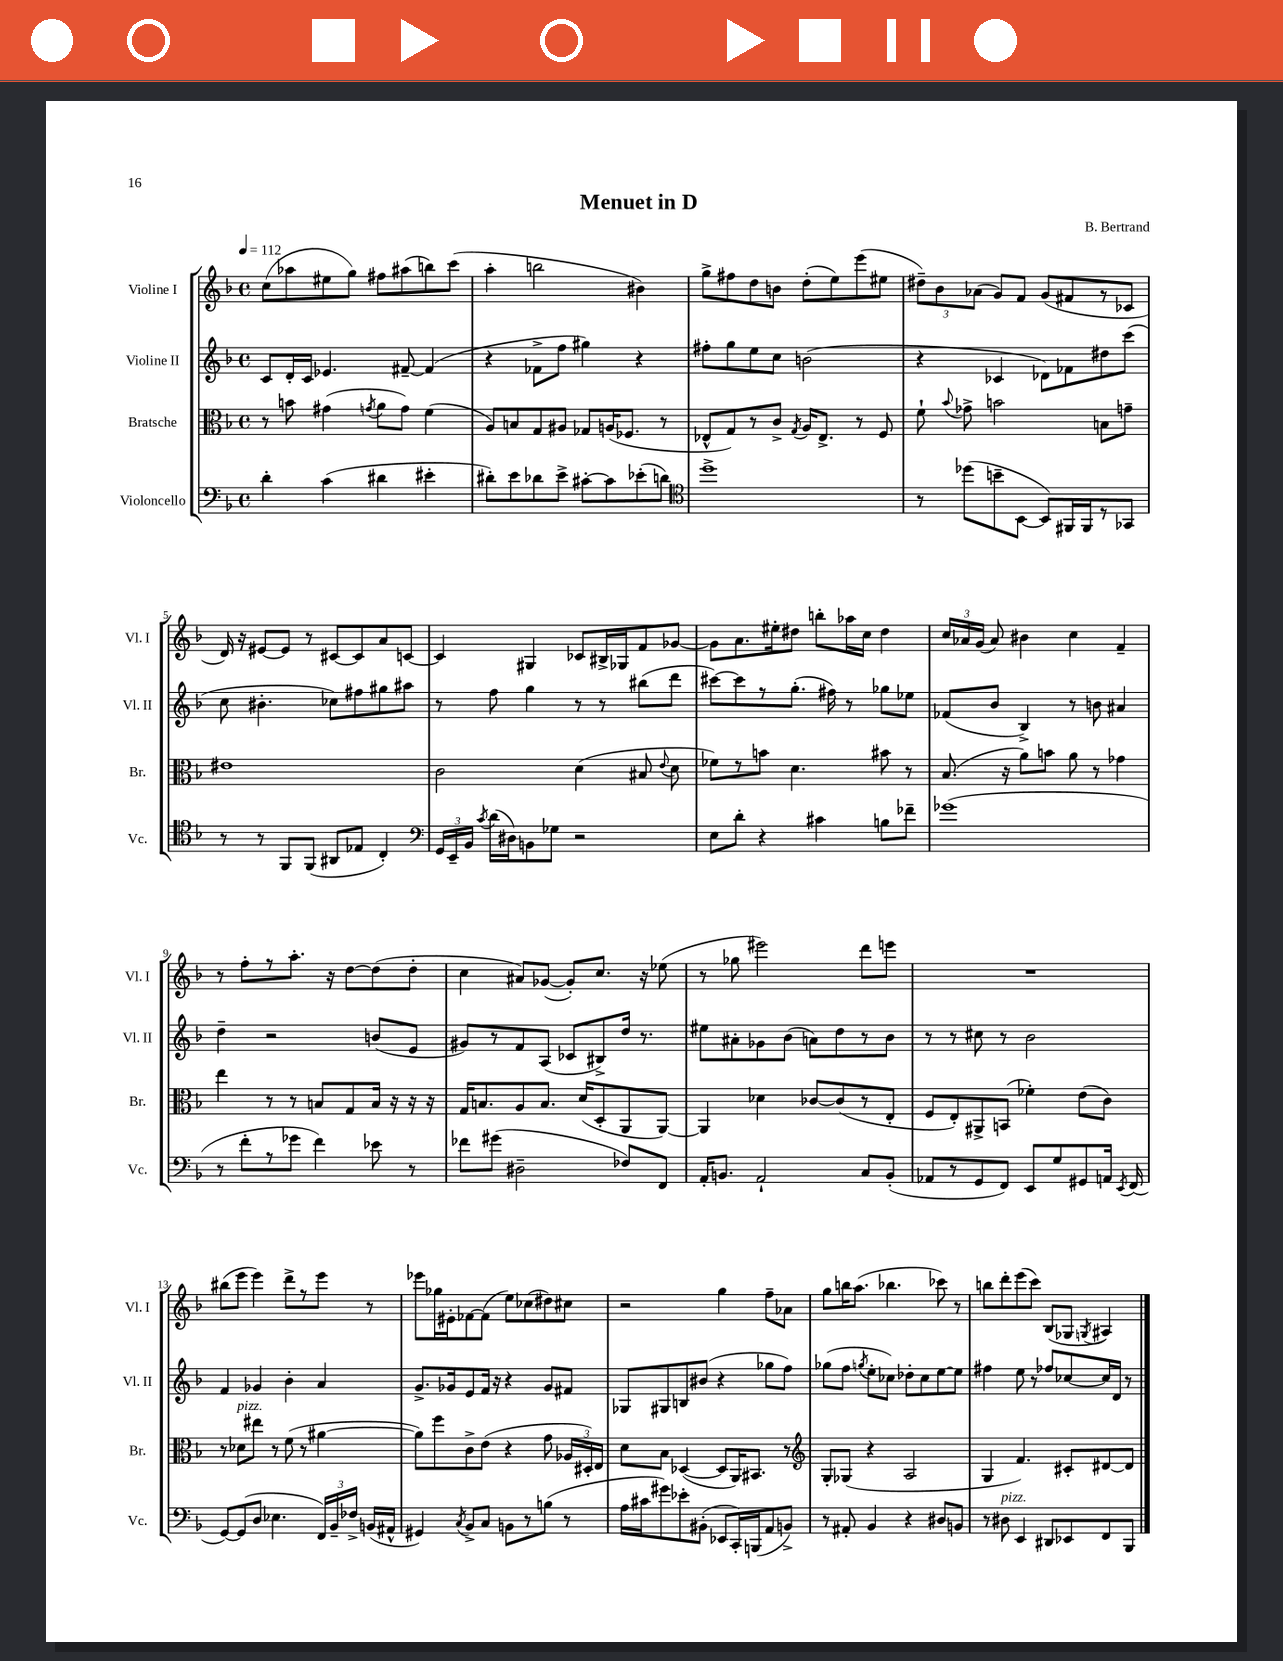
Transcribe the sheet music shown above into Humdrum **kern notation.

**kern	**kern	**kern	**kern
*staff4	*staff3	*staff2	*staff1
*clefF4	*clefC3	*clefG2	*clefG2
*k[b-]	*k[b-]	*k[b-]	*k[b-]
*M4/4	*M4/4	*M4/4	*M4/4
*met(c)	*met(c)	*met(c)	*met(c)
*MM112	*MM112	*MM112	*MM112
4d'	8r	8c	(8cc
.	8b	16d'	8aa-
.	.	16c	.
(4c	(4g#	4.e-	8ee#
.	.	.	8gg)
.	8qg	.	.
4d#	8a	.	8ff#
.	8g)	[8f#~	(8aa#
4e#'	(4f	(4f#]	8bb)
.	.	.	(8ccc
=	=	=	=
8d#')	8A)	4r	4aa'
8e	8B	.	.
8d-	8G	8f-^	2bb
8e^	8A#	8ff	.
[8c#'	8G-	4gg#)	.
8c#]	(16A	.	.
.	8.F-	.	.
(8e-'	.	4r	4b#)
8d)	8r	.	.
=	=	=	=
*clefC4	*	*	*
1dd^	8E-^^	8ff#'	8gg^
.	8G)	8gg	8ff#
.	8r	8ee	8dd
.	8c^	8cc	8b
.	8qG	.	.
.	16A	(2b	(8dd'
.	8.E-^	.	.
.	.	.	8ee)
.	8r	.	(8eee
.	8F	.	8ee#
=	=	=	=
8r	8f`	4r	12dd#~)
.	.	.	12b-
.	8qqb-	.	.
(8dd-	8g-^	.	.
.	.	.	(12a-
8b~	2b	4c-	8g)
[8BB-	.	.	8f
8BB-])	.	8d-)	(8g
16FF#	.	8f-	8f#
16FF#	.	.	.
8r	8B	8dd#	8r
8GG-	8g~	(8ccc	8c-
=	=	=	=
8r	1e#	8cc	16d)
.	.	.	16r
8r	.	4.b#'	[8e#
8FF	.	.	8e#]
(8FF	.	.	8r
8AA#	.	8cc-)	[8c#
8E-	.	8ff#	8c#]
4C')	.	8gg#	8a
.	.	8aa#	[8c
=	=	=	=
*clefF4	*	*	*
24GG	2c	8r	4c]
24EE~	.	.	.
24BB-	.	.	.
8qc	.	.	.
(16d	.	8ff	.
16D#)	.	.	.
8BB	.	4gg	4G#
8G-	.	.	.
2r	(4d	8r	8c-
.	.	8r	16B#^
.	.	.	16G-
.	8B#	(8bb#	8f
.	8qqe	.	.
.	8d	8ddd	[8g-
=	=	=	=
8E	8f-)	[8ccc#)	8g-]
8d'	8r	8ccc#]	8.a
4r	8b	8r	.
.	.	.	16ee#'
.	4.d	(8.gg'	8dd#
4c#	.	.	8bb'
.	.	16ff#)	.
.	.	8r	16aa-
.	.	.	16cc
8B	8b#	8gg-	4dd#
8f-~	8r	8ee-	.
=	=	=	=
(1g-	(8.B-	(8f-	24cc
.	.	.	24a-
.	.	.	(24g
.	.	8b-	8a-)
.	16r	.	.
.	8a)	4B-^)	4b#
.	8b	.	.
.	8a	8r	4cc
.	8r	8b	.
.	4g-	4a#	4f~
=	=	=	=
8r	4ee	4dd~	8r
8f'	.	.	8ff'
8r	8r	2r	8r
8g-	8r	.	8.aa'
4f)	8B	.	.
.	.	.	16r
.	8G	.	[8dd
8e-	16B	(8b	(8dd]
.	16r	.	.
8r	16r	8e	8dd'
.	16r	.	.
=	=	=	=
8f-	16G	8g#)	4cc
.	8.B	.	.
(8g#	.	8r	.
2D#~	8A	8f	8a#)
.	8.B	(8A	([8g-
.	.	8c-	8g-'])
.	(16d	.	.
.	8D'	8B#^)	8.cc
8F-)	8AA	16dd	.
.	.	8.r	16r
8FF	[8AA)	.	(8ee-
=	=	=	=
16AA'	4AA]	8ee#	8r
8.BB	.	.	.
.	.	8a#'	8gg-
2AA`	4d-	8g-	2eee#)
.	.	(8b-	.
.	[8c-	8a)	.
.	(8c-]	8dd	.
8C	8r	8r	8ddd
(8BB'	8E'	8b-	8eee
=	=	=	=
8AA-	8F	8r	1r
8r	8E')	8r	.
8GG	8AA#^	8cc#	.
8FF)	(8BB	8r	.
8EE	4f-')	2b-	.
8G	.	.	.
8GG#	(8e	.	.
16AA	8c)	.	.
8qEE	.	.	.
(16FF	.	.	.
=	=	=	=
[8GG)	8r	4f	(8bb#
(8GG]	8d-	.	8eee
8D	8ee#	4g-	4eee)
4.E-	8r	.	.
.	(8f	4b-'	8ddd^
.	8r	.	8r
24FF)	[4a#	4a	8eee
24BB-~	.	.	.
24F-^	.	.	.
(16BB	.	.	8r
16AA#^^	.	.	.
=	=	=	=
4GG#)	8a#])	8.g^	8eee-
.	8ff	.	16gg-
.	.	16g-	16e#'
8qC	.	.	.
8BB-^	8c^	8e	[8f-
8C	(8e	16f	(8f-]
.	.	16r	.
8BB	4r	4r	8ee)
8r	.	.	(8cc-
(8B	8g	8g-	8dd#)
8r	24A-	8f#	8cc#
.	24D#')	.	.
.	24E	.	.
=	=	=	=
16A	8d	8G-	2r
16c#	.	.	.
8g#)	8B-	8G#	.
8e-'	([4D-	8B	.
(8BB#'	.	(8b#	.
8EE-	8D-]	4r	4gg
16CC')	16AA)	.	.
(16BBB	8.BB#	.	.
8AA	.	8gg-	8ff~
8BB^)	8r	8ff)	8a-
=	=	=	=
*	*clefG2	*	*
8r	8G'	(8gg-	8gg
8AA#'	(8G-	8ff	16bb
.	.	.	(8.aa
.	.	8qgg	.
4BB-	4r	8ee'	.
.	.	8cc-)	4.bb-
4r	2A	8dd-'	.
.	.	8cc-	.
8D#	.	[8ee	8ccc-)
8BB	.	8ee]	8r
=	=	=	=
8r	4G	4ff#	8bb
8D#	.	.	8ddd'
4EE	4.f)	8ee	(8eee
.	.	8r	8ccc)
8DD#	.	8ff-	(8B-
8EE-	8c#'	[8cc-	8G-
.	.	.	8qG
8FF	[8d#	16cc-]	4A#)
.	.	16d	.
8BBB-	8d#]	8r	.
==	==	==	==
*-	*-	*-	*-
